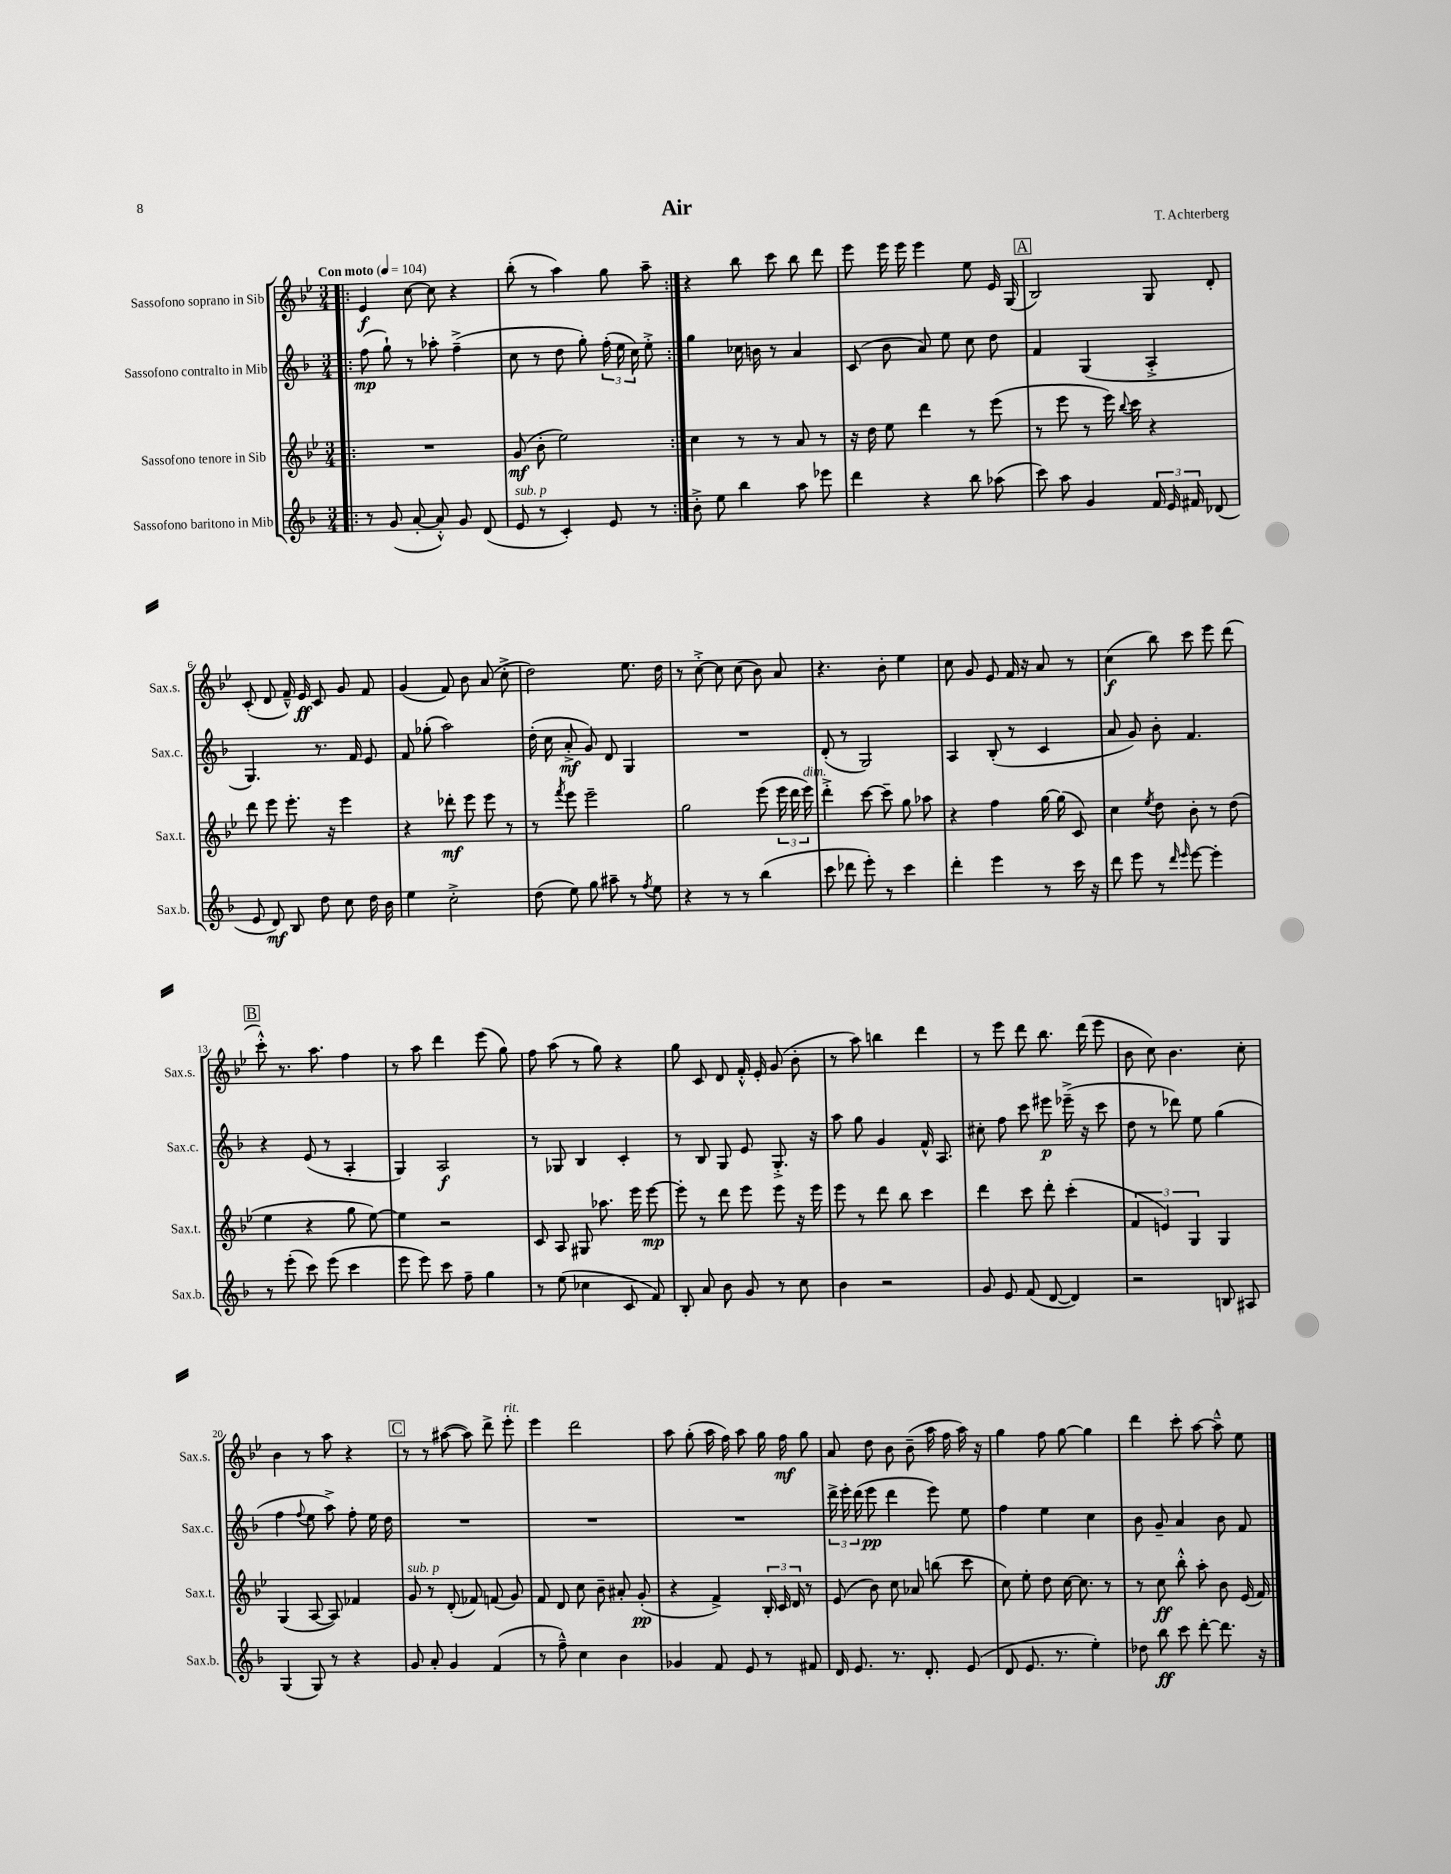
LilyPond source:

\header { title = "Air" composer = "T. Achterberg" }
<<
\new StaffGroup <<
\new Staff = "s0" \with { instrumentName = "Sassofono soprano in Sib" shortInstrumentName = "Sax.s." } {
    \clef treble \key bes \major \numericTimeSignature \time 3/4 \tempo "Con moto" 4 = 104
    \autoBeamOff \repeat volta 2 { \bar ".|:" ees'4\f c''8~ c''8 r4 |
    bes''8-.( r8 a''4) g''8 a''8-- | }
    r4 bes''8 c'''8 bes''8 d'''8 |
    ees'''8 ees'''16 ees'''16 ees'''4 ees''8 ees'16 g16( |
    \mark \markup { \box "A" } bes2) g8 d'8-. |
    c'8-.( d'8 f'16---^) ees'16\ff c'8 g'8 f'8 |
    g'4( f'8) bes'8 a'8( c''8-.-> |
    d''2) ees''8. d''16 |
    r8 c''8~-.-> c''8 c''8( bes'8) a'8 |
    r4. bes'8-. ees''4 |
    c''8 g'8 ees'8 f'16 r16 a'8 r8 |
    c''4\f( bes''8) c'''8 ees'''8 d'''8( |
    \mark \markup { \box "B" } c'''8-.-^) r8. a''8. f''4 |
    r8 a''8 d'''4 ees'''8( g''8) |
    f''8 a''8( r8 g''8) r4 |
    g''8 c'8 d'8 f'16-.-^ ees'16-. g'8( bes'8-. |
    r8 a''8) b''4 d'''4 |
    r8 ees'''8 d'''8 bes''8. d'''16( ees'''8 |
    bes'8 c''8) bes'4. c''8-. |
    bes'4 r8 a''8 r4 |
    \mark \markup { \box "C" } r8 r8 ais''8~( ais''8) d'''8-> ees'''8-.^\markup { \italic "rit." } |
    ees'''4 d'''2 |
    a''8 g''8-.( a''16 f''16) a''8 g''16 f''16\mf g''8 |
    a'8 d''8 bes'8 bes'8--( a''16 f''16 a''16) r16 |
    g''4 f''8 g''8~ g''4 |
    d'''4 c'''8-. a''8~ a''8---^ ees''8 \bar "|." |
}
\new Staff = "s1" \with { instrumentName = "Sassofono contralto in Mib" shortInstrumentName = "Sax.c." } {
    \clef treble \key f \major \numericTimeSignature \time 3/4
    \autoBeamOff \repeat volta 2 { \bar ".|:" f''8\mp( g''8-!) r8 aes''8-. f''4--->( |
    c''8 r8 d''8 g''8-.) \tuplet 3/2 { f''16-.( e''16 c''16) } e''8-.-> | }
    g''4 ces''16 b'16 r8 a'4 |
    c'8( bes'8 a'8) e''8 c''8 d''8 |
    \mark \markup { \box "A" } f'4 g4( a4-.-> |
    g4.) r8. f'16 e'8 |
    f'8 ges''8-.( a''2) |
    d''16-.( c''16 a'8-.->\mf g'8) d'8 g4 |
    R2. |
    d'8-.( r8 g2) |
    a4 bes8-.( r8 c'4 |
    a'8 g'8) bes'8-. f'4. |
    \mark \markup { \box "B" } r4 e'8( r8 a4-. |
    g4) a2\f |
    r8 ges8 bes4 c'4-. |
    r8 bes8 g8 e'8 g8.-.-> r16 |
    a''8 g''8 g'4 f'16-^ a8. |
    cis''8-. f''8 c'''8 eis'''8\p ees'''16--->( r16 c'''8 |
    d''8 r8 des'''8) e''8 g''4( |
    f''4 \appoggiatura { f''8 } e''8 a''8->) f''8-. e''16 d''16 |
    \mark \markup { \box "C" } R2. |
    R2. |
    R2. |
    \tuplet 3/2 { d'''16-> e'''16-. d'''16( } e'''8\pp d'''4 e'''8) e''8 |
    f''4 e''4 c''4 |
    bes'8 g'8-- a'4 bes'8 f'8 \bar "|." |
}
\new Staff = "s2" \with { instrumentName = "Sassofono tenore in Sib" shortInstrumentName = "Sax.t." } {
    \clef treble \key bes \major \numericTimeSignature \time 3/4
    \autoBeamOff \repeat volta 2 { \bar ".|:" R2. |
    g'8\mf( bes'8-. ees''2) | }
    c''4 r8 r8 a'8 r8 |
    r16 d''16 ees''8 d'''4 r8 ees'''8( |
    \mark \markup { \box "A" } r8 ees'''8 r8 ees'''16) \appoggiatura { bes''8 } c'''16 r4 |
    d'''8 ees'''8 ees'''8.-. r16 ees'''4 |
    r4 des'''8-.\mf ees'''8 ees'''8 r8 |
    r8 \acciaccatura { f'''8 } ees'''8 ees'''2-- |
    g''2 ees'''8( \tuplet 3/2 { ees'''16 d'''16 ees'''16^\markup { \italic "dim." }) } |
    d'''4-.-> c'''8~ c'''8-- g''8 aes''8 |
    r4 f''4 g''16~ g''16( c'8) |
    c''4 \acciaccatura { ees''8 } d''8 bes'8-. r8 d''8( |
    \mark \markup { \box "B" } ees''4 r4 g''8 ees''8~) |
    ees''4 r2 |
    c'8 a8 gis8 aes''8. ees'''16 ees'''8~\mp |
    ees'''8-. r8 d'''8 ees'''8 ees'''8 r16 ees'''16 |
    ees'''8 r8 d'''8 bes''8 c'''4 |
    d'''4 c'''8 d'''8-. c'''4-.( |
    \tuplet 3/2 { f'4 e'4) g4 } g4 |
    g4( a8~ a8) fes'4 |
    \mark \markup { \box "C" } g'8^\markup { \italic "sub. p" } r8 d'8-.( fes'8) f'8( g'8) |
    f'8 d'8 c''8 bes'8-- ais'8-. g'8-.\pp( |
    r4 f'4->) \tuplet 3/2 { bes16-. c'16 d'16 } r8 |
    ees'8( bes'8) c''8 aes'8 b''8( c'''8 |
    c''8) ees''8-. d''8 c''16~ c''8. r8 |
    r8 c''8\ff bes''8-.-^ a''8-. bes'8 ees'16( f'16) \bar "|." |
}
\new Staff = "s3" \with { instrumentName = "Sassofono baritono in Mib" shortInstrumentName = "Sax.b." } {
    \clef treble \key f \major \numericTimeSignature \time 3/4
    \autoBeamOff \repeat volta 2 { \bar ".|:" r8 g'8( a'8~-. a'8-.-^) g'8 d'8( |
    e'8^\markup { \italic "sub. p" } r8 c'4-.) e'8 r8 | }
    bes'8-.-> e''8 bes''4 a''8 ees'''8 |
    d'''4 r4 bes''8 aes''8( |
    \mark \markup { \box "A" } c'''8) a''8 g'4 \tuplet 3/2 { f'16 e'16 fis'16 } des'8( |
    e'8 d'8\mf) bes8 d''8 c''8 d''16 bes'16 |
    e''4 c''2-.-> |
    d''8( e''8) g''8 ais''8-- r8 \acciaccatura { f''8 } e''8 |
    r4 r8 r8 bes''4( |
    c'''8 des'''8 e'''8-.) r8 c'''4 |
    d'''4-. e'''4 r8 c'''16 r16 |
    d'''8 e'''8 r8 \grace { d'''16 e'''16 } e'''8~ e'''4-. |
    \mark \markup { \box "B" } r8 e'''8-.( c'''8) e'''8( c'''4 |
    e'''8 e'''8) c'''8 f''8-- g''4 |
    r8 e''8( ces''4 c'8 f'8) |
    bes8-. a'8 bes'8 g'8 r8 c''8 |
    bes'4 r2 |
    g'8 e'8 f'8( d'8~ d'4) |
    r2 b8 ais8 |
    g4( g8) r8 r4 |
    \mark \markup { \box "C" } g'8 a'8-. g'4 f'4( |
    r8 f''8---^) c''4 bes'4 |
    ges'4 f'8 e'8 r8 fis'8 |
    d'16 e'8. r8. d'8.-. e'8( |
    d'8 e'8. r8. e''4-.) |
    des''8 bes''8\ff c'''8 d'''8~-. d'''8. r16 \bar "|." |
}
>>
>>
